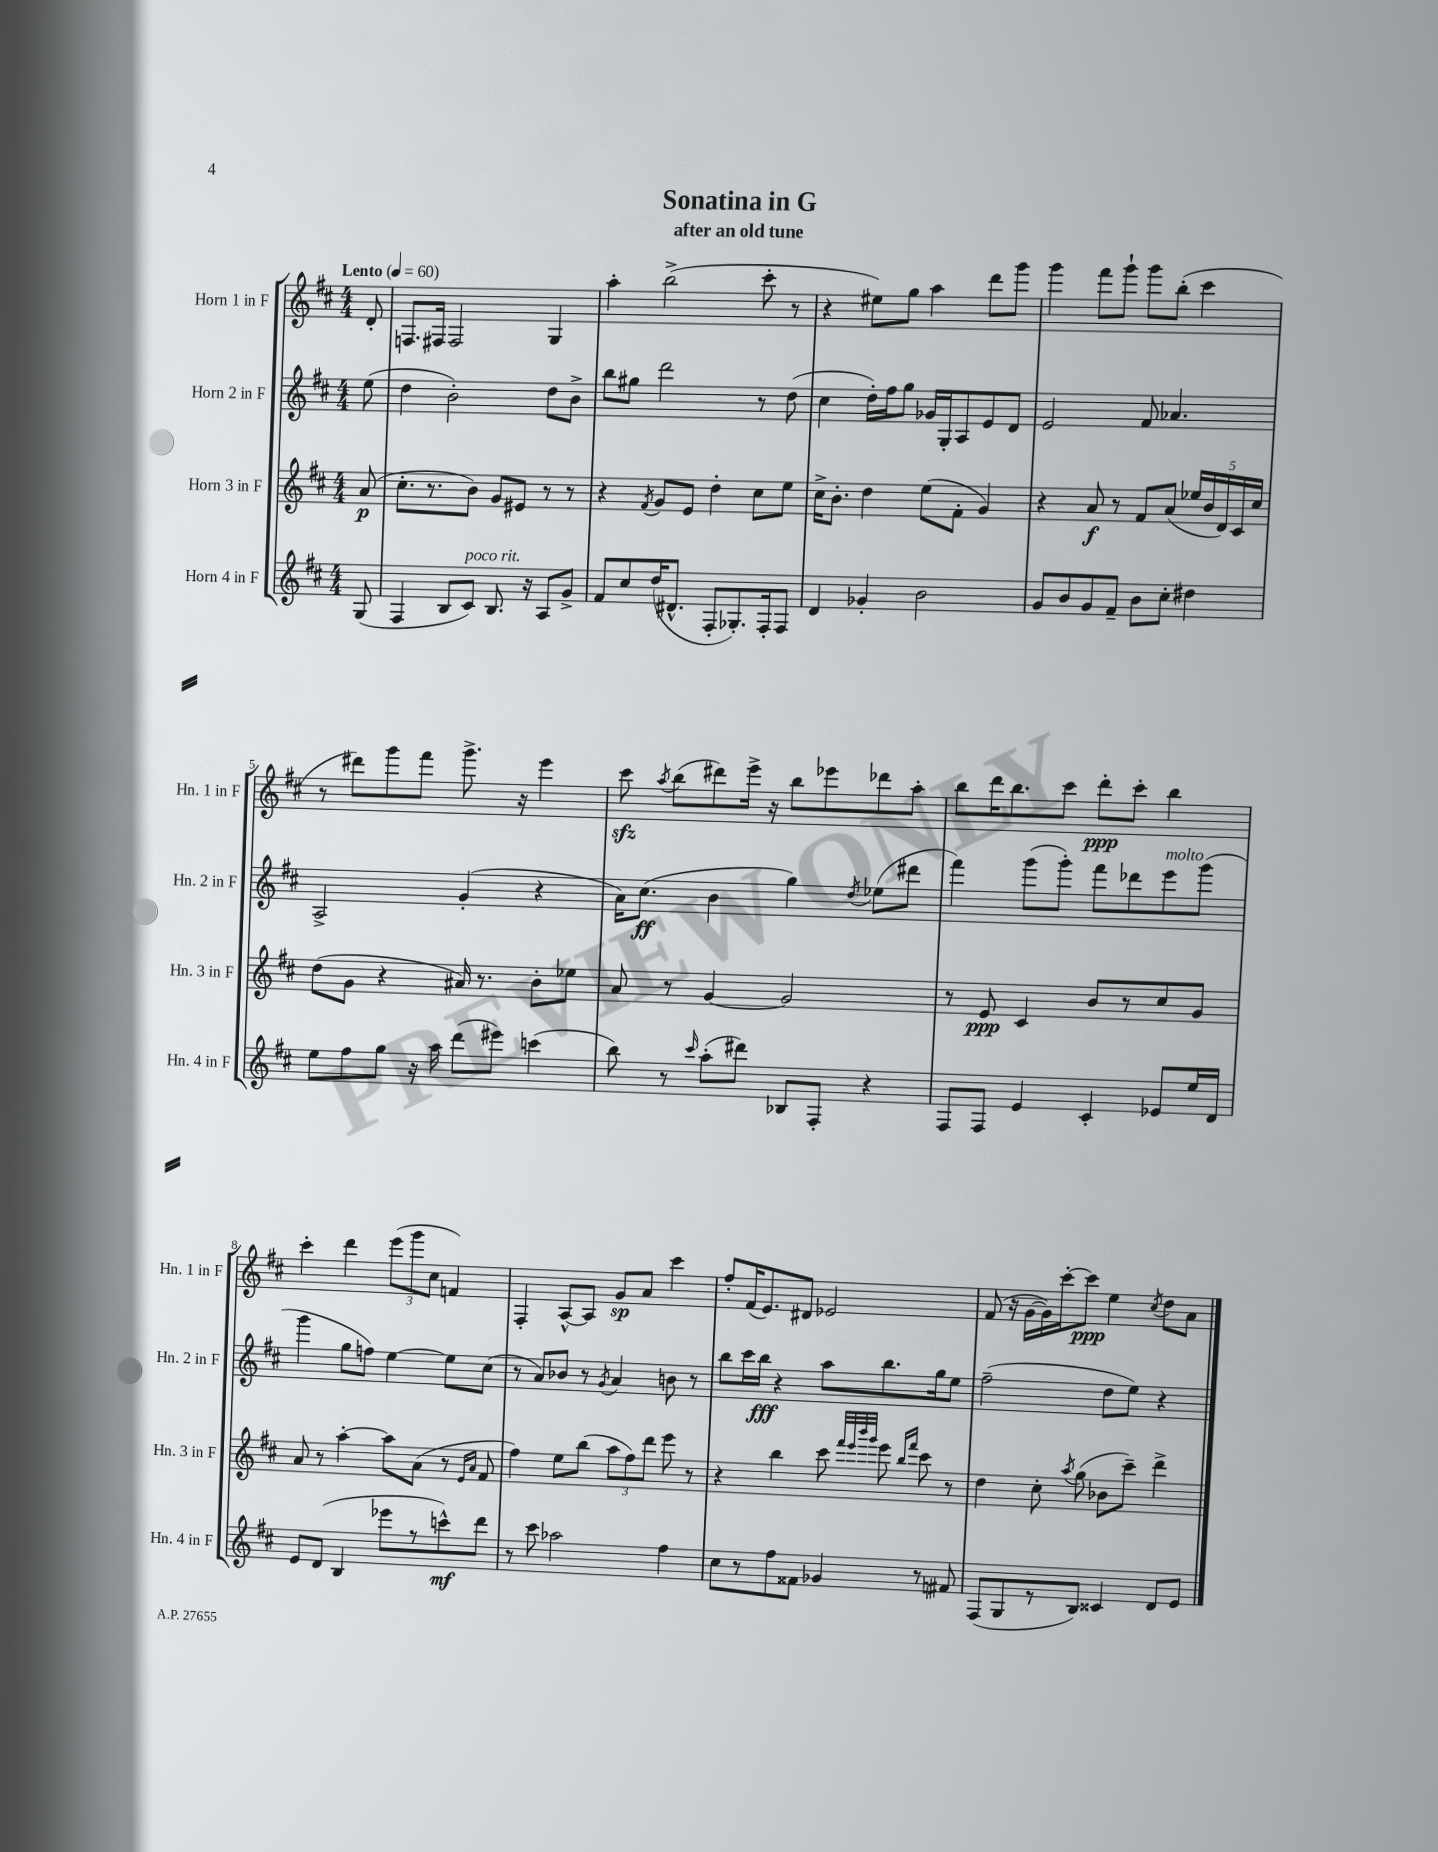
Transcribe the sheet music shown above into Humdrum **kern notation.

**kern	**kern	**kern	**kern
*staff4	*staff3	*staff2	*staff1
*clefG2	*clefG2	*clefG2	*clefG2
*k[f#c#]	*k[f#c#]	*k[f#c#]	*k[f#c#]
*M4/4	*M4/4	*M4/4	*M4/4
*MM60	*MM60	*MM60	*MM60
(8G	(8a	(8ee	8d'
=	=	=	=
4F#	8.cc#'	4dd	8.F
.	8.r	.	16F#
8B	.	2b')	2F#
8c#)	8b)	.	.
8.B	8g	.	.
.	8e#	.	.
16r	.	.	.
8A	8r	8dd	4G
8g^	8r	8b^	.
=	=	=	=
8f#	4r	8bb	4aa'
8cc#	.	8gg#	.
.	8qf#	.	.
(16dd	8g	2ddd	(2bb^
8.d#^^	.	.	.
.	8e	.	.
8F#'	4dd'	.	.
8.G-')	.	.	.
.	8cc#	8r	8ccc#'
16F#'	.	.	.
8F#	8ee	(8dd	8r
=	=	=	=
4d	16cc#^	4cc#	4r
.	8.b'	.	.
4g-'	4dd	16dd')	8ee#)
.	.	16ff#	.
.	.	8gg	8gg
2b	(8ee	16g-	4aa
.	.	16G'	.
.	8f#'	8A	.
.	4g)	8e	8ddd
.	.	8d	8ggg
=	=	=	=
8g	4r	2e	4ggg
8b	.	.	.
8g	8a	.	8fff#
8f#~	8r	.	8ggg`
8b	8f#	8f#	8ggg
8cc#'	(8a	4.a-	(8bb'
4dd#	20ee-	.	4ccc#
.	20b	.	.
.	20d)	.	.
.	20c#	.	.
.	20cc#	.	.
=	=	=	=
8ee	(8dd	2A^	8r
8ff#	8g	.	8ddd#)
8gg	4r	.	8ggg
16r	.	.	8fff#
16aa	.	.	.
(8ddd	16a#)	(4g'	8.ggg^
.	8.r	.	.
8eee#)	.	.	.
.	.	.	16r
(4ccc	8b'	4r	4eee
.	8ee-	.	.
=	=	=	=
8bb)	8a	16a)	8ccc#
.	.	(8.cc#	.
.	.	.	8qaa
8r	8r	.	(8bb
16qqccc#	.	.	.
(8aa'	[4g	4b	8ddd#)
8ddd#)	.	.	16eee^
.	.	.	16r
8B-	2g]	4gg)	8bb
8F#'	.	.	8eee-
.	.	8qdd	.
4r	.	(8ee-	8ddd-
.	.	8ddd#	8aa'
=	=	=	=
8F#	8r	4fff#)	8bb
8F#	8e	.	16ddd
.	.	.	8.bb
4e	4c#	(8ggg	.
.	.	8ggg')	8ccc#
4c#'	8b	8fff#	8ddd'
.	8r	8ddd-	8ccc#'
8e-	8cc#	8eee	4bb
16ee	8g	(8ggg	.
16d	.	.	.
=	=	=	=
8e	8a	4ggg	4ccc#'
(8d	8r	.	.
4B	[4aa'	8gg	4ddd
.	.	8ff)	.
8eee-	8aa]	[4ee	(12eee
.	.	.	12ggg
8r	(8a	.	.
.	.	.	12cc#
8ccc^^)	8r	8ee]	4f)
.	16qqe	.	.
.	16qqa	.	.
8ddd	8f#	(8cc#	.
=	=	=	=
8r	4ff#)	8r	4F#'
8ccc#	.	8a)	.
2aa-	8ee	8b-	[8A^^
.	(8bb	8r	8A]
.	.	8qg	.
.	12aa	4a	8g
.	12ff#)	.	.
.	.	.	8a
.	12ddd	.	.
4ff#	8eee	8b	4ccc#
.	8r	8r	.
=	=	=	=
8cc#	4r	8bb	8ff#'
8r	.	16ccc#	(16f#
.	.	16bb	8.e)
8ff#	4bb	4r	.
8f##	.	.	8d#
4g-	8ccc#	8aa	2e-
.	32qqfff#	.	.
.	32qqeee	.	.
.	32qqbbb	.	.
.	32qqggg	.	.
.	8eee	8.bb	.
.	16qqbb	.	.
.	16qqfff#	.	.
8r	8ccc#	.	.
.	.	16gg	.
8f#	8r	8ee	.
=	=	=	=
(8F#	4dd	(2ff#~	(8f#
8G	.	.	16r
.	.	.	[16g
8r	8cc#'	.	16g])
.	.	.	[16ccc#'
.	8qaa	.	.
8B)	(8gg	.	8ccc#]
4c##	8b-	8dd	4ee
.	8ccc#~)	8ee)	.
.	.	.	8qcc#
8d	4ddd^	4r	8dd
8e	.	.	8a
==	==	==	==
*-	*-	*-	*-
